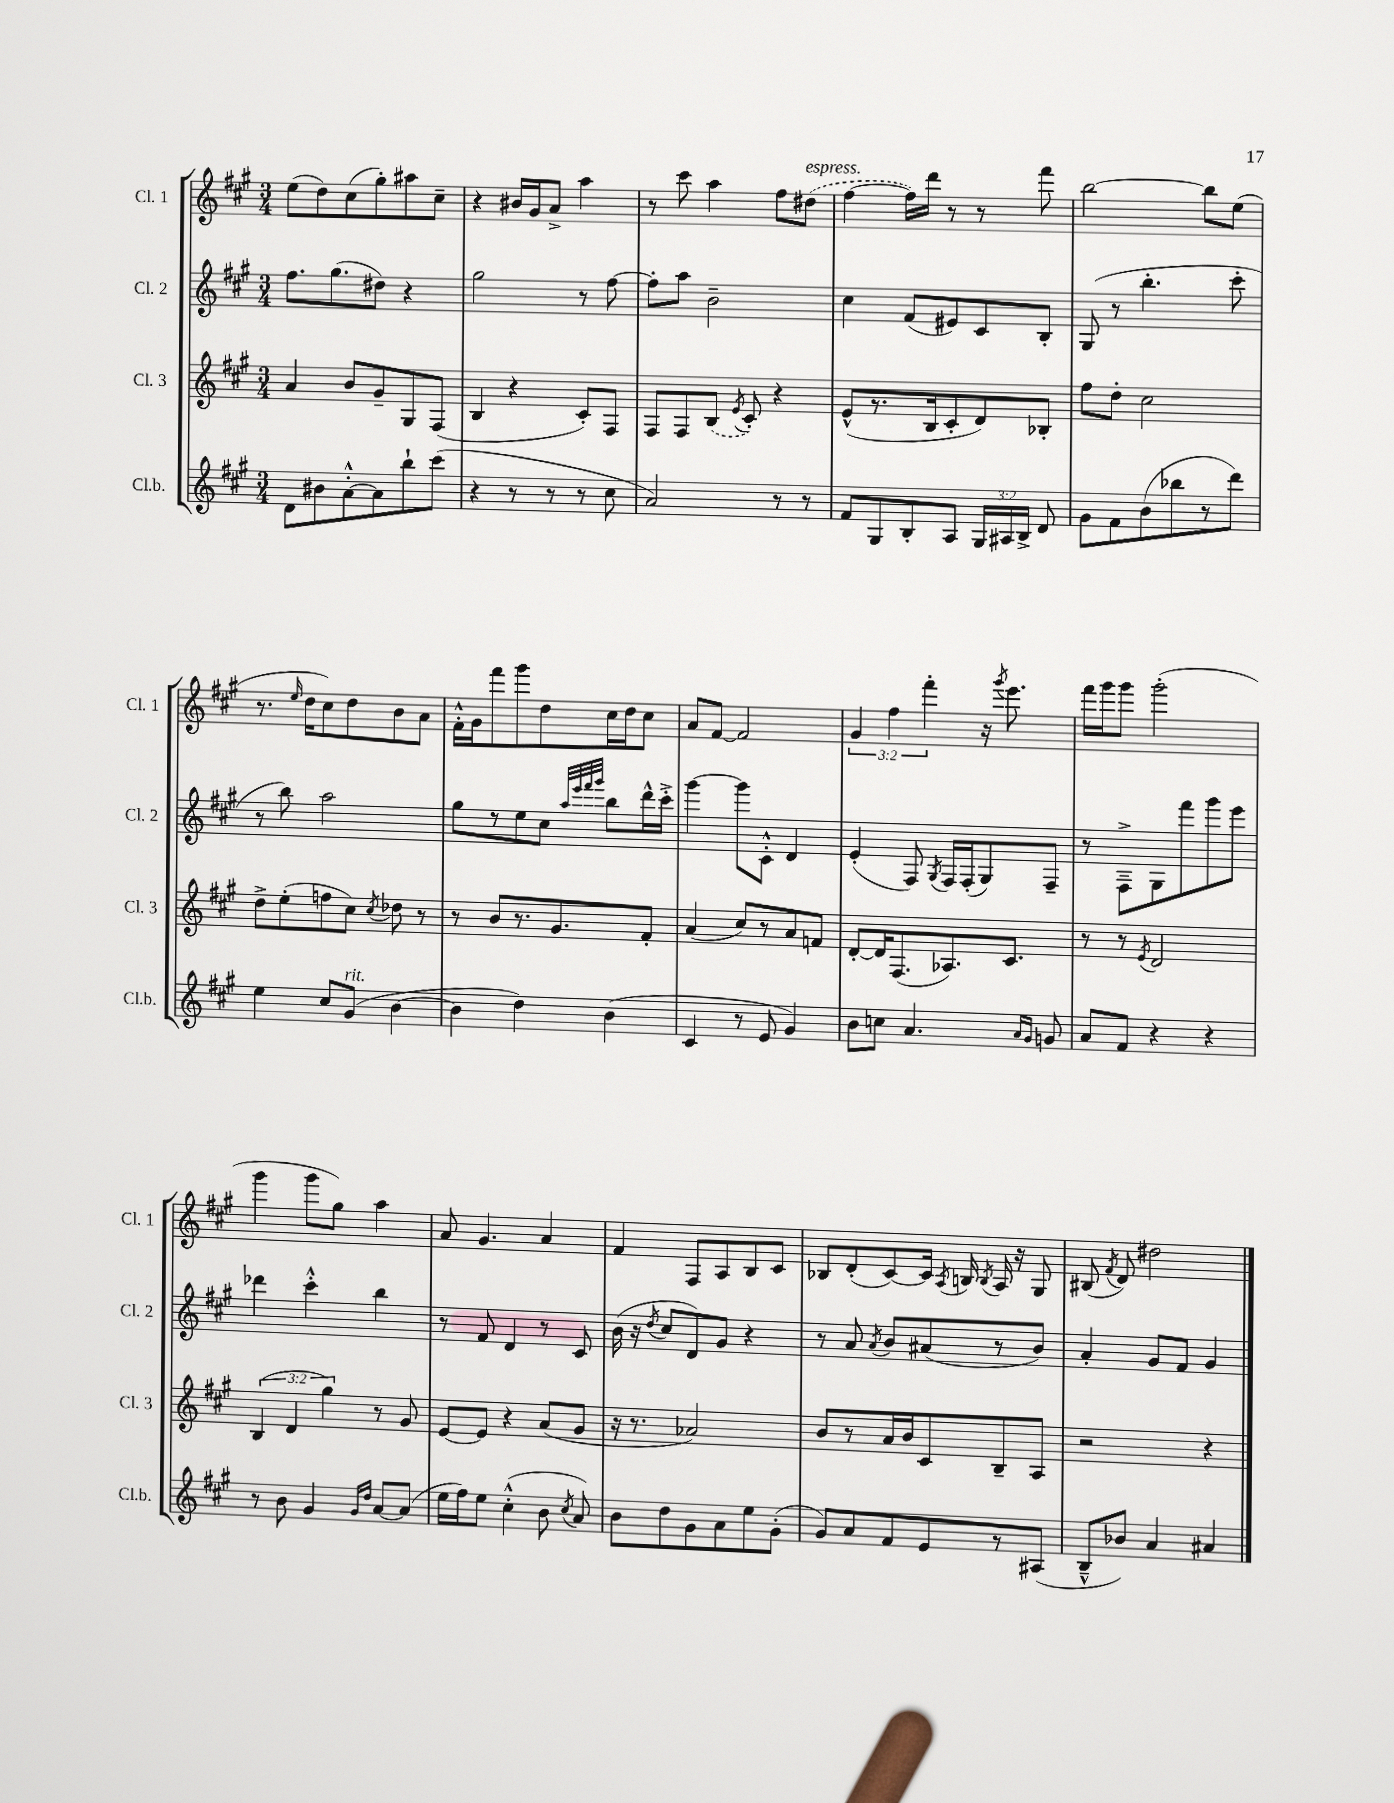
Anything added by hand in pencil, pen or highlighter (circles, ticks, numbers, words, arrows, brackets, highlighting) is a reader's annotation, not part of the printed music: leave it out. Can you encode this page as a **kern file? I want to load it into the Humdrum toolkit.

**kern	**kern	**kern	**kern
*staff4	*staff3	*staff2	*staff1
*clefG2	*clefG2	*clefG2	*clefG2
*k[f#c#g#]	*k[f#c#g#]	*k[f#c#g#]	*k[f#c#g#]
*M3/4	*M3/4	*M3/4	*M3/4
8d\L	4a/	8.ff#\L	(8ee\L
8b#\	.	.	8dd\)
.	.	(8.gg#\	.
[8a'^^\	8b/L	.	(8cc#\
8a\]	8g#~/	8dd#\J)	8gg#'\)
8bb`\	8G#/	4r	8aa#\
(8ccc#\J	(8F#/J	.	8cc#~\J
=	=	=	=
4r	4B/	2gg#\	4r
8r	4r	.	16b#/LL
.	.	.	16g#/J
8r	.	.	8a^/J
8r	8c#'/L)	8r	4aa\
8cc#\	8F#/J	[8ff#\	.
=	=	=	=
2a/)	8F#/L	8ff#'\]L	8r
.	8F#/	8aa\J	8ccc#\
.	(8B/J	2b~\	4aa\
.	8qe/	.	.
.	8c#'/)	.	.
8r	4r	.	8ff#\L
8r	.	.	(8dd#\J
=	=	=	=
8f#/L	(8e^^/L	4cc#\	[4ff#\
8G#/	8.r	.	.
8B'/	.	(8f#/L	16ff#\]LL)
.	16B/k	.	16ddd\JJ
8A/J	8c#'/	8e#/)	8r
24G#/LL	8d/)	8c#/	8r
24A#/	.	.	.
24B^/JJ	.	.	.
8d/	8B-'/J	8B'/J	8fff#\
=	=	=	=
8g#\L	8ff#\L	(8G#/	[2bb\
8f#\	8dd'\J	8r	.
(8b\	2cc#\	4.bb'\	.
8bb-\	.	.	.
8r	.	.	8bb\]L
8ddd\J)	.	8ccc#'\	(8ee\J
=	=	=	=
4ee\	8dd^\L	8r	8.r
.	(8ee'\	8bb\)	.
.	.	.	16qqee/
.	.	.	16dd\LK
8cc#/L	8ff\	2aa\	8cc#\)
(8g#/J	8cc#\J)	.	8dd\
.	8qcc#/	.	.
[4b\	8dd-\	.	8b\
.	8r	.	8a\J
=	=	=	=
4b\]	8r	8gg#\L	16f#'^^\LL
.	.	.	16g#\J
.	8b/L	8r	8fff#\
4dd\)	8.r	8ee\	8ggg#\
.	.	8cc#\J	8dd\
.	8.g#/	.	.
.	.	32qqaa/LLL	.
.	.	32qqeee/	.
.	.	32qqfff#/	.
.	.	32qqggg#/JJJ	.
(4b\	.	8bb\L	16cc#\L
.	.	.	16dd\J
.	8f#'/J	16ddd^^\L	8cc#\J
.	.	16ccc#'^\JJ	.
=	=	=	=
4c#/	(4a/	[4ggg#\	8a/L
.	.	.	[8f#/J
8r	8cc#/L)	8ggg#\]L	2f#/]
8e/	8r	8c#'^^\J	.
4g#/)	8a/	4d/	.
.	8f/J	.	.
=	=	=	=
8b\L	[8d'/L	(4e'/	6g#/
8cc\J	16d/]K	.	.
.	.	.	6ff#\
.	(8.F#/	.	.
4.a/	.	8F#/)	.
.	.	.	6fff#'\
.	.	8qG#/	.
.	8.A-/)	16F#/LL	.
.	.	(16F#'/J	.
.	.	8G#/)	16r
.	.	.	8qggg#/
.	8.c#/J	.	8.eee\
16qqa/LL	.	.	.
16qqg#/JJ	.	.	.
8g/	.	8F#~/J	.
=	=	=	=
8a/L	8r	8r	16fff#\LL
.	.	.	16ggg#\J
8f#/J	8r	8F#~^\L	8ggg#\J
.	8qe/	.	.
4r	2d/	8G#\	(2ggg#'\
.	.	8fff#\	.
4r	.	8ggg#\	.
.	.	8eee\J	.
=	=	=	=
8r	(6B/	4ddd-\	4ggg#\
8b\	.	.	.
.	6d/	.	.
4g#/	.	4ccc#'^^\	8ggg#\L
.	6gg#\)	.	.
.	.	.	8gg#\J)
16qqg#/LL	.	.	.
16qqdd/JJ	.	.	.
[8a/L	8r	4bb\	4aa\
(8a/]J	8g#/	.	.
=	=	=	=
16ee\LL	[8e/L	8r	8a/
16ff#\J)	.	.	.
8ee\J	8e/]J	8f#/	4.g#/
(4cc#'^^\	4r	4d/	.
8b\	(8a/L	8r	4a/
8qcc#/	.	.	.
8a/)	8g#/J	8c#/	.
=	=	=	=
8b\L	16r	(16b\	4f#/
.	8.r	16r	.
.	.	8qdd/	.
8dd\	.	8cc#/L	.
8g#\	2a-/)	8d/)	8F#/L
8a\	.	8g#/J	8A/
8ee\	.	4r	8B/
(8g#'\J	.	.	8c#/J
=	=	=	=
8g#/L)	8b/L	8r	8B-/L
8a/	8r	8a/	(8d'/
.	.	8qa/	.
8f#/	16a/L	8b/L	[8c#/)
.	16b/J	.	.
8e/	8c#/	(8a#/	16c#/]Jk
.	.	.	8qA/
.	.	.	16B/
.	.	.	8qB/
8r	8B~/	8r	16A/
.	.	.	16r
(8A#/J	8A/J	8b/J)	8G#/
=	=	=	=
8B~^^/L	2r	4a'/	(8B#/
.	.	.	8qf#/
8b-/J)	.	.	8d/)
4a/	.	8g#/L	2dd#\
.	.	8f#/J	.
4a#/	4r	4g#/	.
==	==	==	==
*-	*-	*-	*-
